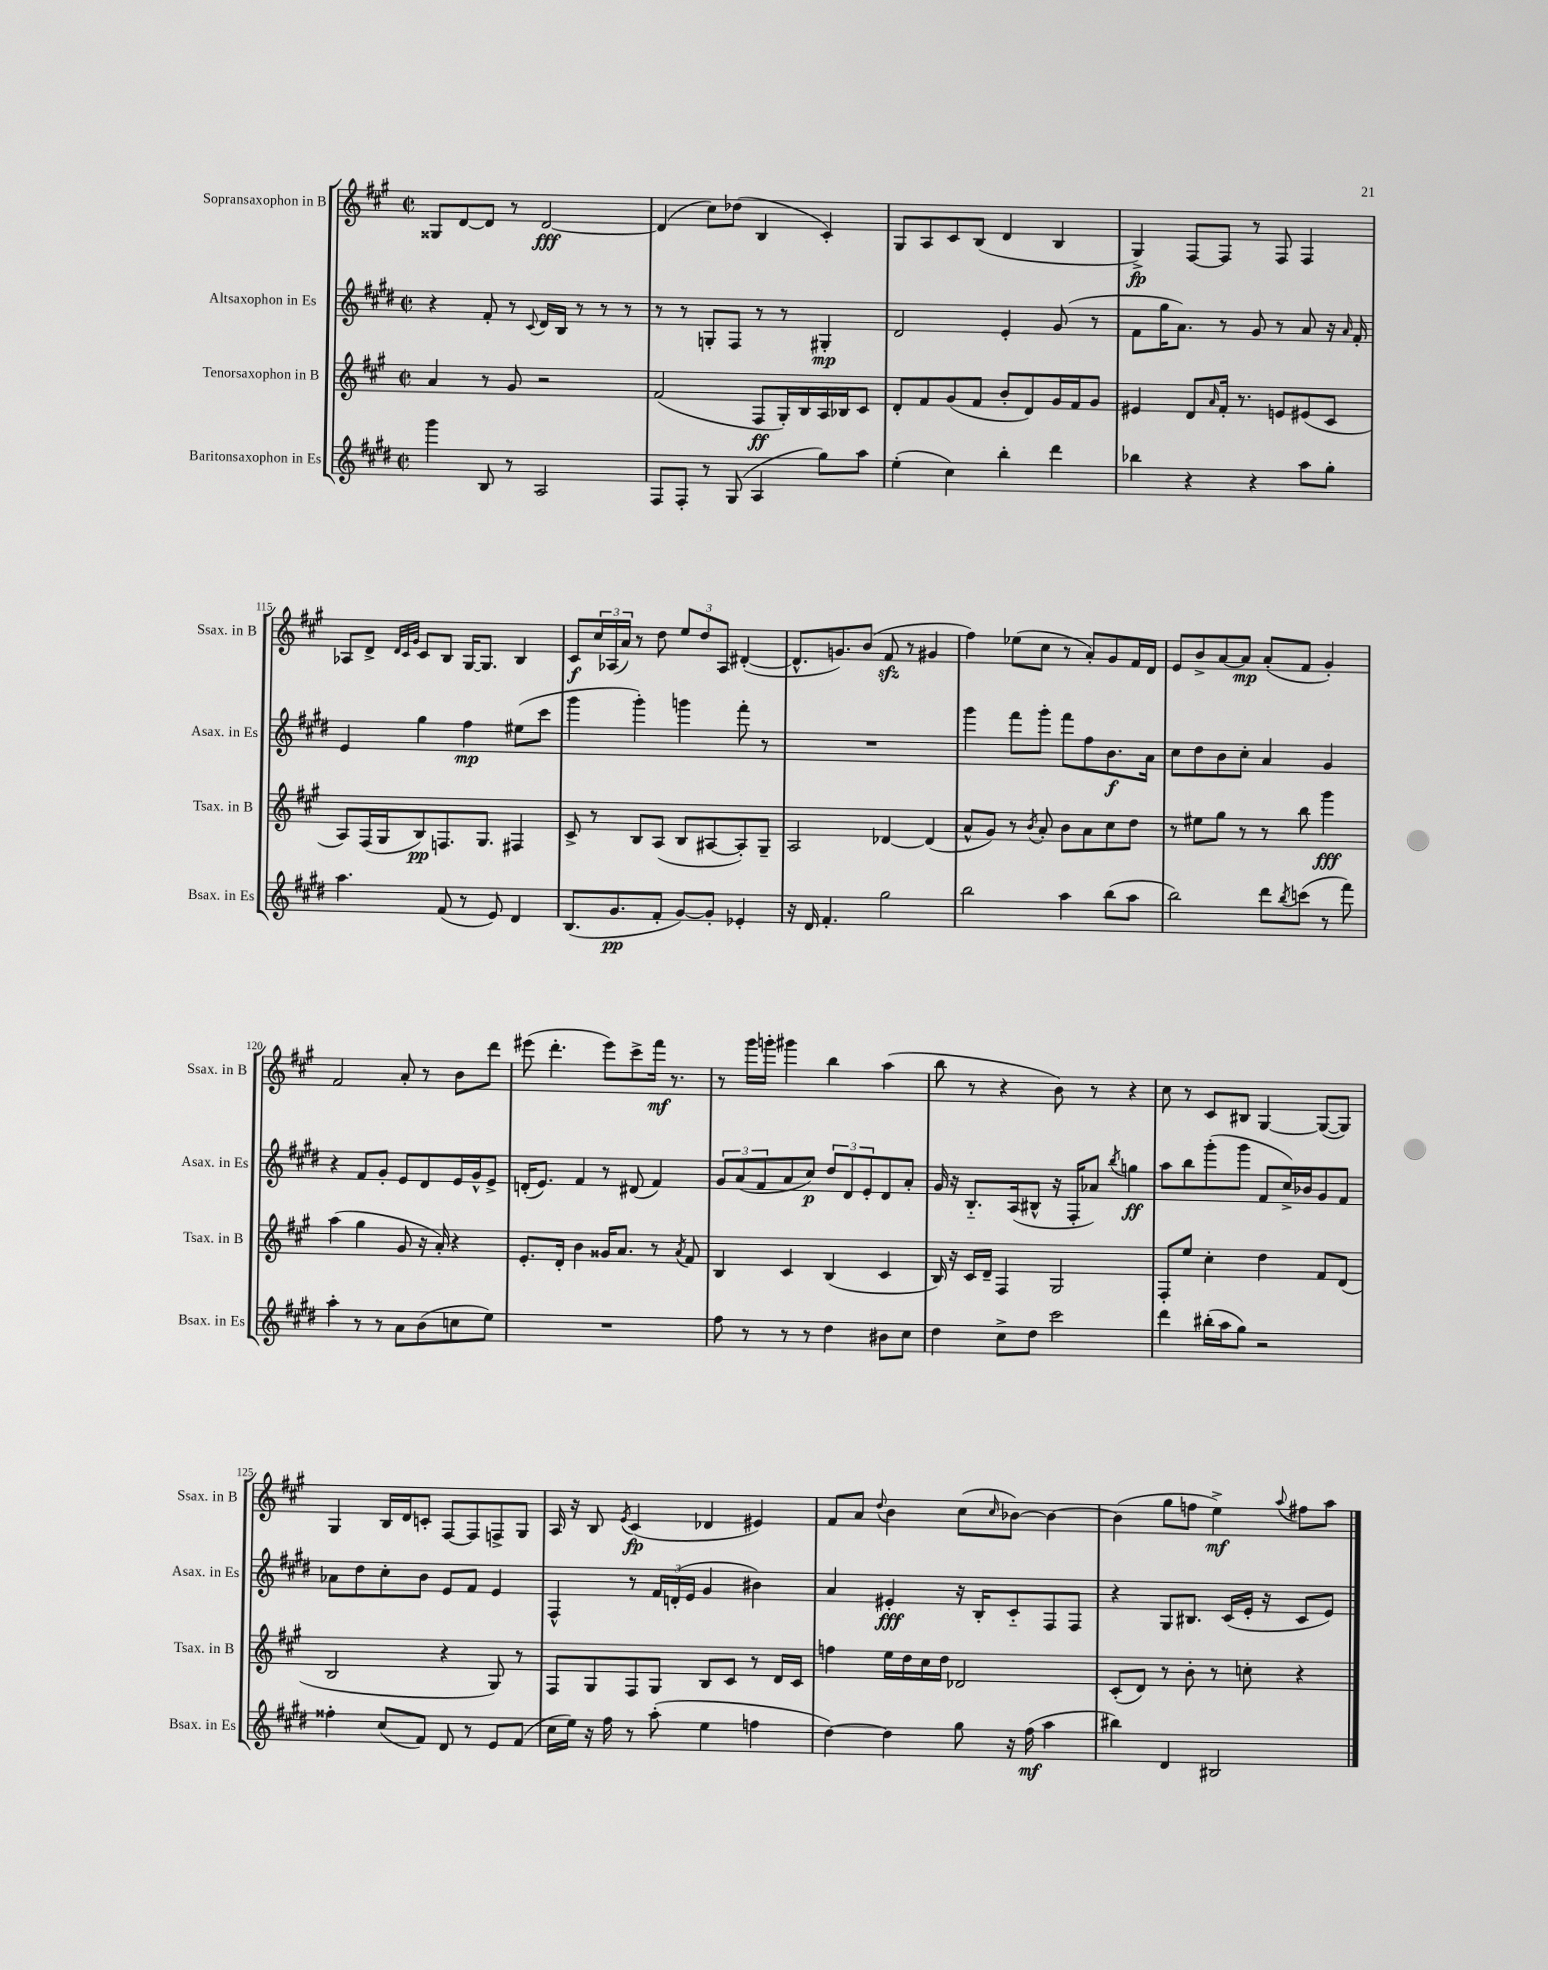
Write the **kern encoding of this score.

**kern	**kern	**kern	**kern
*staff4	*staff3	*staff2	*staff1
*clefG2	*clefG2	*clefG2	*clefG2
*k[f#c#g#d#]	*k[f#c#g#]	*k[f#c#g#d#]	*k[f#c#g#]
*M2/2	*M2/2	*M2/2	*M2/2
*met(c|)	*met(c|)	*met(c|)	*met(c|)
4ggg#\	4a/	4r	8G##/L
.	.	.	[8d/
8B/	8r	8f#'/	8d/]J
8r	8g#/	8r	8r
.	.	8qqc#/	.
2A/	2r	16d#/LL	[2d/
.	.	16B/JJ	.
.	.	8r	.
.	.	8r	.
.	.	8r	.
=	=	=	=
8F#/L	(2f#/	8r	(4d/]
8F#'/J	.	8r	.
8r	.	8G'/L	8cc#\L)
(8G#/	.	8F#/J	(8dd-\J
4A/	8F#/L	8r	4B/
.	16G#'/L)	8r	.
.	16B/	.	.
8gg#\L)	16A/	4G#'/	4c#'/)
.	16B-/J	.	.
8aa\J	8c#/J	.	.
=	=	=	=
(4ee'\	8d'/L	2d#/	8G#/L
.	8f#/	.	8A/
4cc#\)	(8g#/	.	8c#/
.	8f#/J	.	(8B/J
4bb'\	8b'/L	4e'/	4d/
.	8d/)	.	.
4ddd#\	16g#/L	(8g#/	4B/
.	16f#/J	.	.
.	8g#/J	8r	.
=	=	=	=
4bb-\	4e#/	8f#\L	4G#^/)
.	.	16gg#\K	.
.	.	8.a\J)	.
4r	8d/L	.	[8F#/L
.	16qqa/	.	.
.	16f#'/Jk	8r	8F#/]J
.	8.r	.	.
4r	.	8g#/	8r
.	8e/L	8r	8F#/
8aa\L	(8e#/	8a/	4F#/
8gg#'\J	8c#/J	16r	.
.	.	16qqa/	.
.	.	16f#'/	.
=	=	=	=
4.aa\	8A/L)	4e/	8A-/L
.	(16F#/L	.	8d^/J
.	16G#/J	.	.
.	.	.	32qqd/LLL
.	.	.	32qqc#/
.	.	.	32qqg#/JJJ
.	8B/)	4gg#\	8c#/L
(8f#/	8.F/	.	8B/J
8r	.	4ff#\	[16G#/LK
.	8.G#/J	.	8.G#/]J
8e/)	.	.	.
4d#/	4F#/	(8ee#\L	4B/
.	.	8ccc#\J	.
=	=	=	=
(8.B/L	8c#^/	4ggg#\	8c#/L
.	8r	.	24cc#/L
.	.	.	(24A-/
8.g#/	.	.	.
.	.	.	24a/JJ)
.	8B/L	4ggg#'\)	8r
8f#'/J	(8A/J	.	8dd\
[8g#/L)	8B/L	4ggg\	12ee/L
.	.	.	12dd/
8g#'/]J	[8A#/	.	.
.	.	.	12A-/J
4e-'/	8A#'/])	8fff#'\	([4d#'/
.	8G#~/J	8r	.
=	=	=	=
16r	2A/	1r	8.d#^^/]L
16d#/	.	.	.
4.f#'/	.	.	.
.	.	.	8.g/)
.	.	.	(8b/J
2gg#\	[4d-/	.	8f#/
.	.	.	8r
.	(4d-/]	.	4g#/
=	=	=	=
2bb\	8a^^/L	4ggg#\	4ff#\)
.	8g#/J)	.	.
.	8r	8fff#\L	(8ee-\L
.	8qb/	.	.
.	8a'/	8ggg#'\J	8cc#\J
4aa\	8b\L	8fff#\L	8r
.	8a\	8ff#\	8a'/L)
(8bb\L	8cc#\	8.b\	8g#/
8aa\J	8dd\J	.	16f#/L
.	.	16a\Jk	16d/JJ
=	=	=	=
2bb\)	8r	8cc#\L	8e/L
.	8ee#\L	8dd#\	8b^/
.	8gg#\J	8b\	[8a/
.	8r	8cc#'\J	8a/]J
8ddd#\L	8r	4a/	(8a'/L
8qbb/	.	.	.
(8ccc\J	8bb\	.	8f#/J
8r	4ggg#\	4g#/	4g#'/)
8fff#\)	.	.	.
=	=	=	=
4aa'\	(4aa\	4r	2f#/
8r	4gg#\	8f#/L	.
8r	.	8g#'/J	.
8a\L	8g#/	8e/L	8a'/
(8b\	16r	8d#/	8r
.	16a'/)	.	.
8cc\	4r	16e/L	8b\L
.	.	16g#^^/J	.
8ee\J)	.	8e^/J	8ddd\J
=	=	=	=
1r	8.e'/L	(16d'/LK	(8eee#\
.	.	8.e/J)	.
.	.	.	4.ddd'\
.	16d'/Jk	.	.
.	4b\	4f#/	.
.	16g##/LK	8r	8eee#\L)
.	8.a/J	.	.
.	.	(8d#/	8ccc#^\
.	8r	4f#/)	16fff#\Jk
.	.	.	8.r
.	8qa/	.	.
.	8f#/	.	.
=	=	=	=
8ff#\	4B/	12g#/L	8r
.	.	(12a/	.
8r	.	.	16ggg#\LL
.	.	12f#/	.
.	.	.	16ggg'\JJ
8r	4c#/	8a/	4ggg#\
8r	.	8cc#/J)	.
4dd#\	(4B/	12dd#/L	4bb\
.	.	12d#/	.
.	.	12e'/	.
8b#\L	4c#/	8d#/	(4aa\
8cc#\J	.	8a'/J	.
=	=	=	=
4dd#\	16B/)	16g#/	8bb\
.	16r	16r	.
.	16c#/LL	8.B'~/L	8r
.	16d~/JJ	.	.
8cc#^\L	4F#/	.	4r
.	.	(16A/k	.
8dd#\J	.	8B#^^/J	.
2ccc#\	2G#/	16r	8b\)
.	.	16F#'/LK	.
.	.	8a-/J)	8r
.	.	8qbb/	.
.	.	4gg\	4r
=	=	=	=
4ddd#\	8F#'/L	8aa\L	8cc#\
.	8ee/J	8bb\	8r
(16bb#'\LL	4cc#'\	(8ggg#'\	8c#/L
16aa\J	.	.	.
8gg#\J)	.	8ggg#\J	8B#/J
2r	4dd\	8f#/L	[4G#/
.	.	16cc#^/L)	.
.	.	16b-/J	.
.	8f#/L	8g#/	(8G#/_L
.	(8d/J	8f#/J	8G#/]J)
=	=	=	=
4ff##'\	2B/	8a-\L	4G#/
.	.	8dd#\	.
(8cc#/L	.	8cc#'\	16B/LL
.	.	.	16d/J
8f#/J)	.	8b\J	8c'/J
8d#/	4r	8e/L	[8F#/L
8r	.	8f#/J	8F#/]
8e/L	8G#/)	4e/	8F^/
(8f#/J	8r	.	8G#/J
=	=	=	=
16cc#\LL	8F#/L	4F#^^/	16A/
16ee\JJ)	.	.	16r
16r	8G#/	.	8B/
16ff#\	.	.	.
.	.	.	8qe/
8r	8F#/	8r	(4c#/
(8aa'\	8G#/J	24f#/LL	.
.	.	(24d'/	.
.	.	24e/JJ	.
4ee\	8B/L	4g#/	4d-/
.	8c#/J	.	.
4ff\	8r	4b#\)	4e#/)
.	16d/LL	.	.
.	16c#/JJ	.	.
=	=	=	=
[4dd#\)	4ff\	4a/	8f#/L
.	.	.	8a/J
.	.	.	8qqdd/
4dd#\]	16ee\LL	4e#'/	4b\
.	16dd\	.	.
.	16cc#\	.	.
.	16dd\JJ	.	.
8gg#\	2d-/	16r	(8cc#\L
.	.	16B'/LK	.
.	.	.	16qqcc#/
16r	.	8c#'~/	[8b-\J)
(16ff#\	.	.	.
4aa\	.	8F#/	4b-\_
.	.	8F#/J	.
=	=	=	=
4bb#\)	(8c#'/L	4r	(4b-\]
.	8d/J)	.	.
4d#/	8r	8G#/L	8gg#\L
.	8b'\	8.B#/J	8ff\J
2B#/	8r	.	4ee^\)
.	.	(16c#/LL	.
.	8cc'\	16e'/JJ	.
.	.	16r	.
.	.	.	8qqaa/
.	4r	8c#/L	8ff#\L
.	.	8e/J)	8aa\J
==	==	==	==
*-	*-	*-	*-
